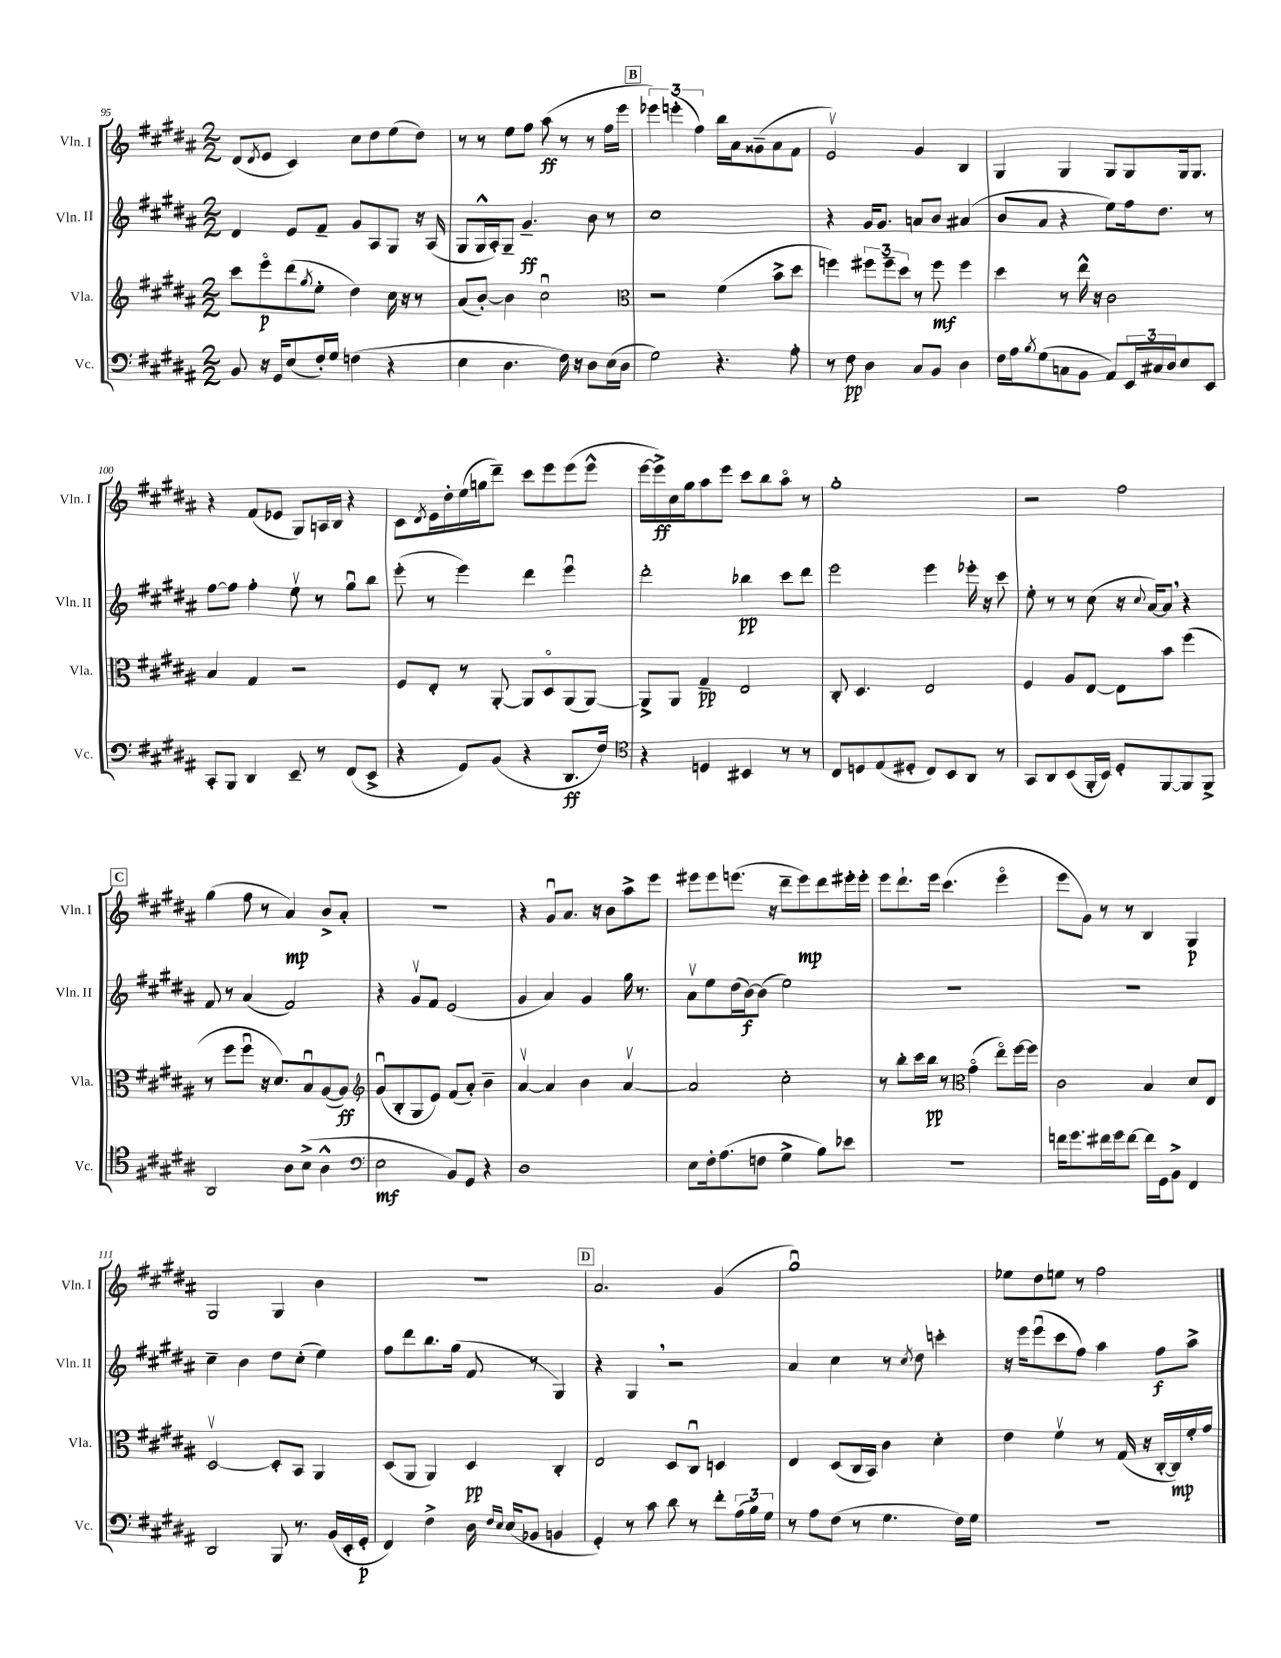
<<
\new StaffGroup <<
\new Staff = "s0" \with { instrumentName = "Vln. I" shortInstrumentName = "Vln. I" } {
    \clef treble \key b \major \numericTimeSignature \time 2/2
    dis'8( \acciaccatura { dis'8 } e'8 cis'4) cis''8 dis''8 e''8( dis''8) |
    r8 r8 e''8 fis''8 ais''8\ff( r8 r8 fis''16 e'''16 |
    \mark \markup { \box "B" } \tuplet 3/2 { ees'''4) e'''4-.( fis''4) } b''16 ais'16 gisis'8--( ais'8 fis'8 |
    e'2\upbow) gis'4 b4 |
    gis4 gis4 gis8 gis8 gis16 gis8. |
    r4 fis'8( ees'8 gis8) a16 b16 r4 |
    cis'8 \acciaccatura { dis'8 } e'16 dis''16-. e''16( g''16 dis'''8--) cis'''8 e'''8 e'''8( e'''8-^ |
    e'''16~ e'''16->\ff) cis''16 gis''16 ais''8 e'''8 cis'''8 b''8 ais''8\flageolet r8 |
    gis''1-. |
    r2 fis''2 |
    \mark \markup { \box "C" } gis''4( fis''8 r8 ais'4\mp) b'8-> ais'8-. |
    r1 |
    r4 gis'8\downbow ais'8. r16 b'8 ais''8-> e'''8 |
    eis'''8 eis'''8 e'''8.( r16 dis'''8-- e'''8\mp) dis'''8 eis'''16-. eis'''16-. |
    e'''8 dis'''8.-! e'''16 cis'''4.( e'''4\flageolet |
    e'''8 gis'8) r8 r8 b4 gis4\p |
    gis2 gis4 b'4 |
    R1 |
    \mark \markup { \box "D" } ais'2. gis'4( |
    gis''1\downbow) |
    ees''8 dis''8 e''8 r8 fis''2 \bar "|." |
}
\new Staff = "s1" \with { instrumentName = "Vln. II" shortInstrumentName = "Vln. II" } {
    \clef treble \key b \major \numericTimeSignature \time 2/2
    dis'4 e'8 fis'8-- gis'8 ais8 gis8 r16 ais16( |
    gis8 gis16-^ ais16-.) gis8-- gis'4.--\ff b'8 r8 |
    \mark \markup { \box "B" } cis''1 |
    r4 gis'16 gis'8. a'8 b'8 ais'4( |
    b'8 ais'8 r4 e''8) fis''16 dis''8. r8 |
    fis''8~ fis''8 fis''4-. e''8\upbow r8 gis''8\downbow b''8 |
    e'''8-.( r8 e'''4) dis'''4 e'''4\downbow |
    dis'''2-. bes''4\pp cis'''8 dis'''8 |
    e'''2 e'''4 ees'''16-. r16 cis'''8 |
    e''8-. r8 r8 cis''8( r16 \appoggiatura { cis''8 } ais'16~) ais'8 \breathe r4 |
    \mark \markup { \box "C" } fis'8 r8 ais'4( fis'2) |
    r4 gis'8\upbow fis'8 e'2( |
    gis'4 ais'4) gis'4 gis''16 r8. |
    ais'8\upbow e''8 dis''16( b'16~\f) b'8( e''2) |
    R1 |
    R1 |
    cis''4-- b'4 dis''8 cis''8-.( e''4) |
    fis''8 dis'''8 b''8. gis''16( fis'8 r8 gis4) |
    \mark \markup { \box "D" } r4 gis4 \breathe r2 |
    ais'4 cis''4 r8 \acciaccatura { cis''8 } dis''8 c'''4-. |
    r16 e'''16 e'''8\downbow( cis'''8 fis''8) ais''4 fis''8\f ais''8-> \bar "|." |
}
\new Staff = "s2" \with { instrumentName = "Vla." shortInstrumentName = "Vla." } {
    \clef treble \key b \major \numericTimeSignature \time 2/2
    cis'''8 e'''8\flageolet\p dis'''8( \acciaccatura { gis''8 } e''8-. dis''4) cis''16 r16 r8 |
    ais'8( b'8~-.) b'4 cis''2\downbow |
    \mark \markup { \box "B" } \clef alto r2 fis'4( b'8-> dis''8 |
    f''4) \tuplet 3/2 { fis''8 fis''8-- dis''8 } r8 fis''8\mf fis''4 |
    dis''4 r8 e''16-^ r16 cis'2 |
    b4 gis4 r2 |
    fis8 e8-. r8 ais,8~-. ais,8 dis8\flageolet ais,8( ais,8~) |
    ais,8-> ais,8 gis4--\pp e2 |
    cis8-. dis4. e2 |
    fis4 ais8 e8~ e8 b'8 fis''4( |
    \mark \markup { \box "C" } r8 fis''8 fis''8\downbow r16 dis'8.) b8\downbow ais8~( ais8\ff) |
    \clef treble gis'8\downbow( b8-. gis8 e'8) fis'8( ais'8-.) b'4-- |
    ais'4~\upbow ais'4 b'4 ais'4~\upbow |
    ais'2 cis''2-. |
    r8 b''8-. cis'''16 b''16\pp r8 \clef alto gis'4\flageolet( e''8\flageolet) fis''16~ fis''16 |
    cis'2 b4 dis'8 e8 |
    dis2~\upbow dis8-. b,8 ais,4 |
    dis8( ais,8 ais,4) dis4\pp cis4-. |
    \mark \markup { \box "D" } e2 dis8 cis8\downbow d4 |
    e4 dis8( cis16 b,16) cis'4 dis'4-. |
    e'4 fis'4\upbow r8 gis16( r16 cis16~-. cis16\mp) fis'16-. gis'16 \bar "|." |
}
\new Staff = "s3" \with { instrumentName = "Vc." shortInstrumentName = "Vc." } {
    \clef bass \key b \major \numericTimeSignature \time 2/2
    b,8 r16 gis,16 e8( fis16-.) gis16 f4( r4 |
    e4 dis4. fis16) r16 dis8 e16( dis16 |
    \mark \markup { \box "B" } gis2) r4. ais8-. |
    r8 fis8\pp dis4 cis8 b,8 dis4 |
    fis16 ais16 \acciaccatura { b8 } gis8( c8 b,8 ais,8) \tuplet 3/2 { e,16 cis16 dis16 } e8 e,8 |
    cis,8-. b,,8 dis,4 e,8-- r8 fis,8( e,8-> |
    r4 gis,8) b,8( r4 dis,8.\ff fis16) |
    \clef tenor r4 d4 bis,4 r8 r8 |
    cis8 d8 e8( dis8-. cis8) b,8 ais,8 r8 |
    gis,8 ais,8 b,8( fis,16-. b,16) dis8-. fis,8~ fis,8 fis,8-> |
    \mark \markup { \box "C" } ais,2 ais8 b8->( ais4-^ |
    \clef bass e2\mf b,8) gis,8 r4 |
    dis1 |
    e8 fis16-. ais8.( f8 gis4-> b8) ees'8 |
    R1 |
    f'16 gis'8. fis'16 gis'16 fis'8~ fis'16 gis,16 b,8-> fis,4 |
    dis,2 b,,8 r8. b,16( e,16-. gis,16-.\p |
    fis,4) fis4-> dis16 \grace { fis16 e16 } e16( bes,8 b,4 |
    \mark \markup { \box "D" } gis,4-.) r8 cis'8 dis'8 r8 fis'8-. \tuplet 3/2 { ais16( b16) gis16 } |
    r8 ais8 fis8( r8 gis4. fis16) gis16 |
    R1 \bar "|." |
}
>>
>>
\layout { \context { \Score currentBarNumber = #95 } }
